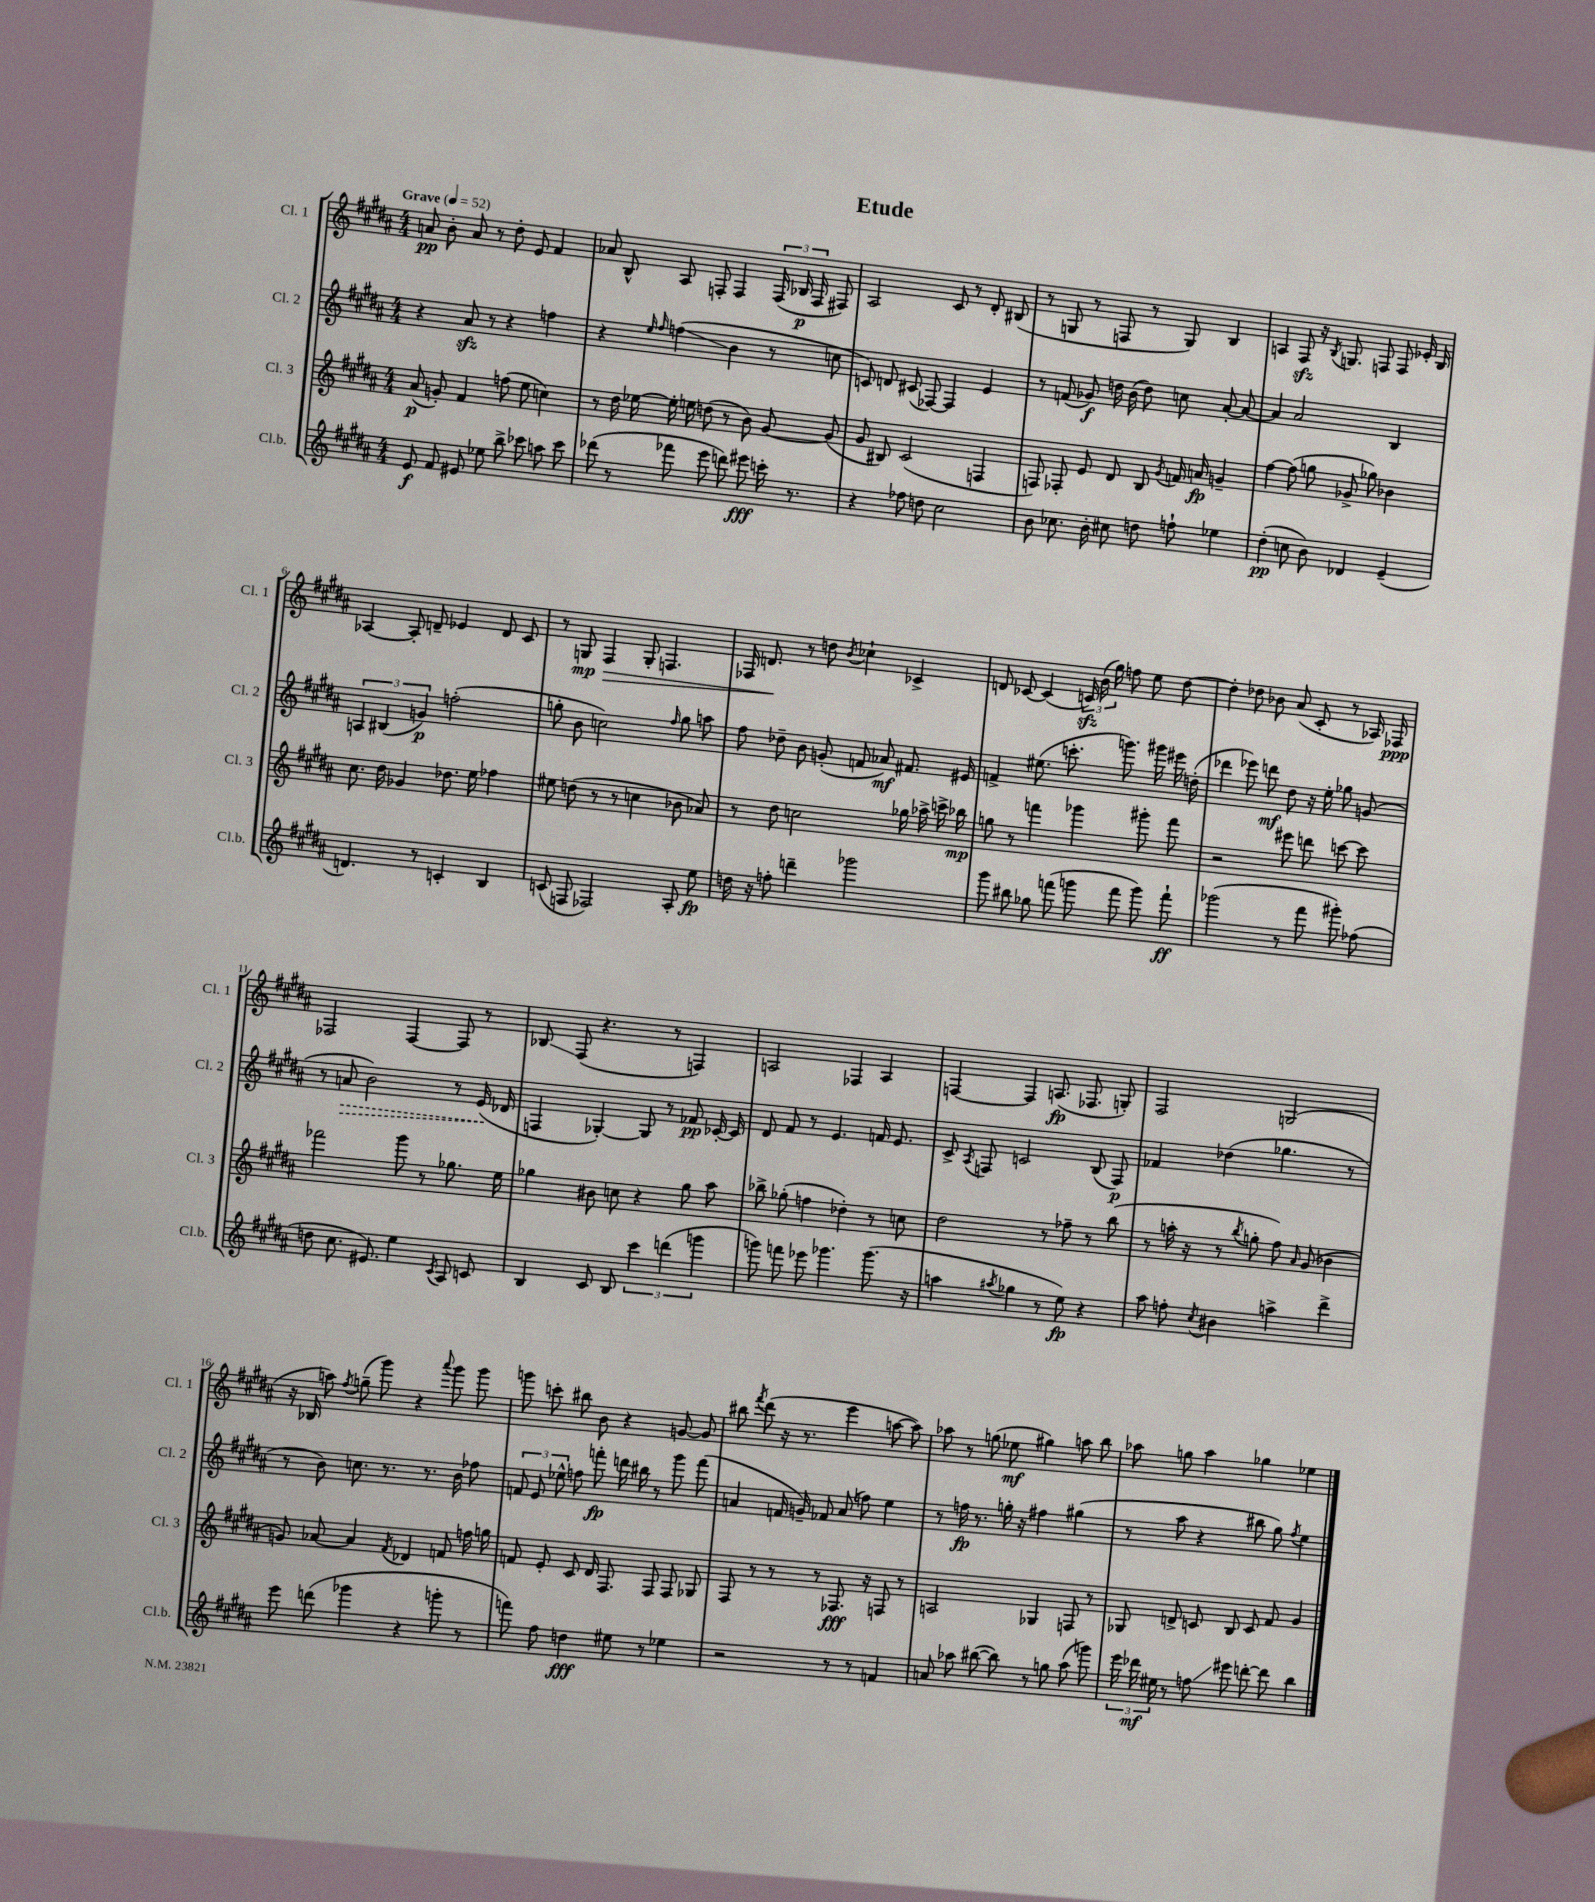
\header { title = "Etude" }
<<
\new StaffGroup <<
\new Staff = "s0" \with { instrumentName = "Cl. 1" shortInstrumentName = "Cl. 1" } {
    \clef treble \key b \major \numericTimeSignature \time 4/4 \tempo "Grave" 4 = 52
    \autoBeamOff a'8\pp b'8-. a'8 r8 dis''8-. e'8 fis'4 |
    aes'8 b8-^ ais8 f8-. f4 \tuplet 3/2 { f16( bes16\p f16 } fis8) |
    ais2 cis'8 r8 dis'8-. bis8( |
    r8 g8 r8 f8 r8 g8) b4 |
    a4 fis8\sfz r16 \acciaccatura { b8 } g8. f8 f8 ees'16-. b16 |
    aes4~ aes8-. d'8-- ees'4 d'8 cis'8 |
    r8 g8\mp fis4\> g8-. f4. |
    fes16 d'8.\! r8 d''8 \acciaccatura { b'8 } ces''4-! ces'4-> |
    d'8 ces'8~ ces'4( \tuplet 3/2 { c'16\sfz) b'16( gis''16) } f''8 e''8 dis''8~ |
    dis''4-. des''8 bes'8 ais'8( cis'8-. r8 aes16) fes16\ppp |
    fes2 fes4~ fes8 r8 |
    bes8\glissando fis8( r4. r8 f4) |
    a2 fes4 a4 |
    f4~ f4 a8.\fp( fes8. g8-.) |
    fis2 g2( |
    r16 bes16 a''8) \acciaccatura { fis''8 } g''8--( gis'''8) r4 \appoggiatura { ais'''8 } gis'''8 gis'''8 |
    g'''8 c'''8-. bis''8 b'8 r4 g'8~ g'8 |
    bis''8 \acciaccatura { fis'''8 } dis'''8( r16 r8. e'''4 a''8~ a''8) |
    aes''8 r8 g''8( ees''8\mf gis''4) a''8 b''8 |
    aes''8 g''8 aes''4 ges''4 ees''4 \bar "|." |
}
\new Staff = "s1" \with { instrumentName = "Cl. 2" shortInstrumentName = "Cl. 2" } {
    \clef treble \key b \major \numericTimeSignature \time 4/4
    \autoBeamOff r4 ais'8\sfz r8 r4 f''4 |
    r4 \grace { e''16 fis''16 } f''4\glissando( b'4 r8 c''8 |
    c'8) d'8 cis'8( fes8~) fes4 e'4 |
    r8 f'8( ges'8\f) d''16 b'16( d''8) c''8 ais'8~-. ais'8~ |
    ais'4 ais'2 b4 |
    \tuplet 3/2 { a4 bis4( g'4\p) } f''2-.( |
    g''8-. b'8 c''2) \grace { fis''16 } g''8 a''8 |
    fis''8 des''8-- b'8 g'8-.( f'8 aes'8\mf) fis'8. eis'16 |
    f'4-> eis''8.( c'''8.-. g'''8.) gis'''16 eis'''16 d''16-.( |
    des'''4 ees'''8) d'''8\mf dis''8 r16 e''16-. ges''8 g'8( |
    r8 \once \override Hairpin.style = #'dashed-line a'8\> b'2) r8 e'16\!( des'16 |
    f4 ges4~-.) ges8 r8 fes'8\pp ces'16~-. ces'16 |
    dis'8 fis'8 r8 e'4. f'16 e'8. |
    cis'8-> \acciaccatura { ais8 } f8 c'2 b8( f8\p) |
    fes'4 des''4( ges''4. r8 |
    r8 b'8) c''8. r8. r8. b'16 fes''8 |
    \tuplet 3/2 { f'8 e'8 ees''8-^ } f''8 f'''8-.\fp d'''16 bis''16 r8 gis'''8 f'''8( |
    a'4 f'16 g'16--) fes'8 a'8( f''8) e''4 |
    r8 f''16\fp r8. g''16-. r16 fis''4 gis''4( |
    r8 ais''8 r4 bis''8 gis''8) \acciaccatura { fis''8 } e''4 \bar "|." |
}
\new Staff = "s2" \with { instrumentName = "Cl. 3" shortInstrumentName = "Cl. 3" } {
    \clef treble \key b \major \numericTimeSignature \time 4/4
    \autoBeamOff ais'8\p( g'8-.) fis'4 f''8( e''8 c''4) |
    r8 dis''16 ees''16~ ees''16-. e''16 d''8( r8 b'8) gis'8~ gis'8( |
    gis'8 bis8) cis'2( f4 |
    f8) fes8-. e'8 dis'8 b8 \acciaccatura { gis'8 } f'16 a'16\fp g'4-- |
    fis''4~ fis''8( g''8 ges'8-> ges''8) bes'4 |
    cis''8. dis''16 ges'4 des''8. e''16 fes''4 |
    eis''8 d''8( r8 r8 c''4 bes'8 aes'8) |
    r8 dis''8 c''2 ges''16 aes''16-> c'''16-> bes''16\mp |
    g''8 r8 f'''4 ges'''4 gis'''8-. f'''8 |
    r2 eis'''8 d'''8 c'''8~ c'''8 |
    fes'''2 gis'''8 r8 ges''8. e''16 |
    ges''4 bis'8 c''8 r4 ges''8 ais''8 |
    bes''8-> ges''8-.( f''4 des''4-.) r8 c''8 |
    dis''2 r8 fes''8-- r8 b''8( |
    r8 a''16-. r16 r8 \acciaccatura { b''8 } g''8-. fis''8) \grace { ais'16 } gis'8( bes'4 |
    g'8) aes'8~ aes'4 \acciaccatura { fis'8 } des'4 f'8 f''16 g''16 |
    f'8 e'8-. cis'8 dis'16 fis8. fis8 fis8 ges8 |
    fis8 r8 r8 r8 fes8.\fff r16 f8 r8 |
    a2 ges4 f8 r8 |
    ges8 d'8-> c'8 b8 c'8 fis'8 gis'4 \bar "|." |
}
\new Staff = "s3" \with { instrumentName = "Cl.b." shortInstrumentName = "Cl.b." } {
    \clef treble \key b \major \numericTimeSignature \time 4/4
    \autoBeamOff e'8\f fis'8 eis'8 ees''8 b''8-> ces'''8 a''8 ces'''8 |
    des'''8( r8 fes'''8 e'''8 d'''8) eis'''8\fff c'''16-. r8. |
    r4 fes''8 d''8 cis''2 |
    b'8 ces''8. b'16-. cis''8 d''8 f''8-! ees''4 |
    dis''4-.\pp( c''8 b'8) des'4 e'4--( |
    d'4.) r8 c'4-. b4 |
    c'8( f8 fes2) ais8-. e''8\fp |
    d''16 r16 f''8-. d'''4-- ges'''2 |
    gis'''8 bis''8 ges''8 f'''8( g'''8 f'''8 g'''8) f'''8-!\ff |
    ges'''2( r8 fis'''8 gis'''8-.) fes''8( |
    d''8 cis''8. eis'8.) e''4 \acciaccatura { cis'8 } ais8 c'8 |
    b4 cis'8 b8 \tuplet 3/2 { cis'''4 d'''4( g'''4 } |
    g'''8) f'''8 ees'''8 ges'''4. ges'''8.( r16 |
    a''4 \acciaccatura { ais''8 } ges''4 r8 e''8\fp) r4 |
    ais''8 f''8-. \acciaccatura { cis''8 } bis'4 a''4-> dis'''4-> |
    e'''8 d'''8( ges'''4 r4 g'''8-. r8 |
    f'''8) fis''8 d''4\fff eis''8 r8 ees''4 |
    r2 r8 r8 f'4 |
    a'8 aes''8 bis''8~( bis''8) r8 g''8 aes''8( g'''8) |
    \tuplet 3/2 { e'''16 des'''16\mf eis''16 } r8 f''8\glissando eis'''8 d'''8~-. d'''8 b''4 \bar "|." |
}
>>
>>
